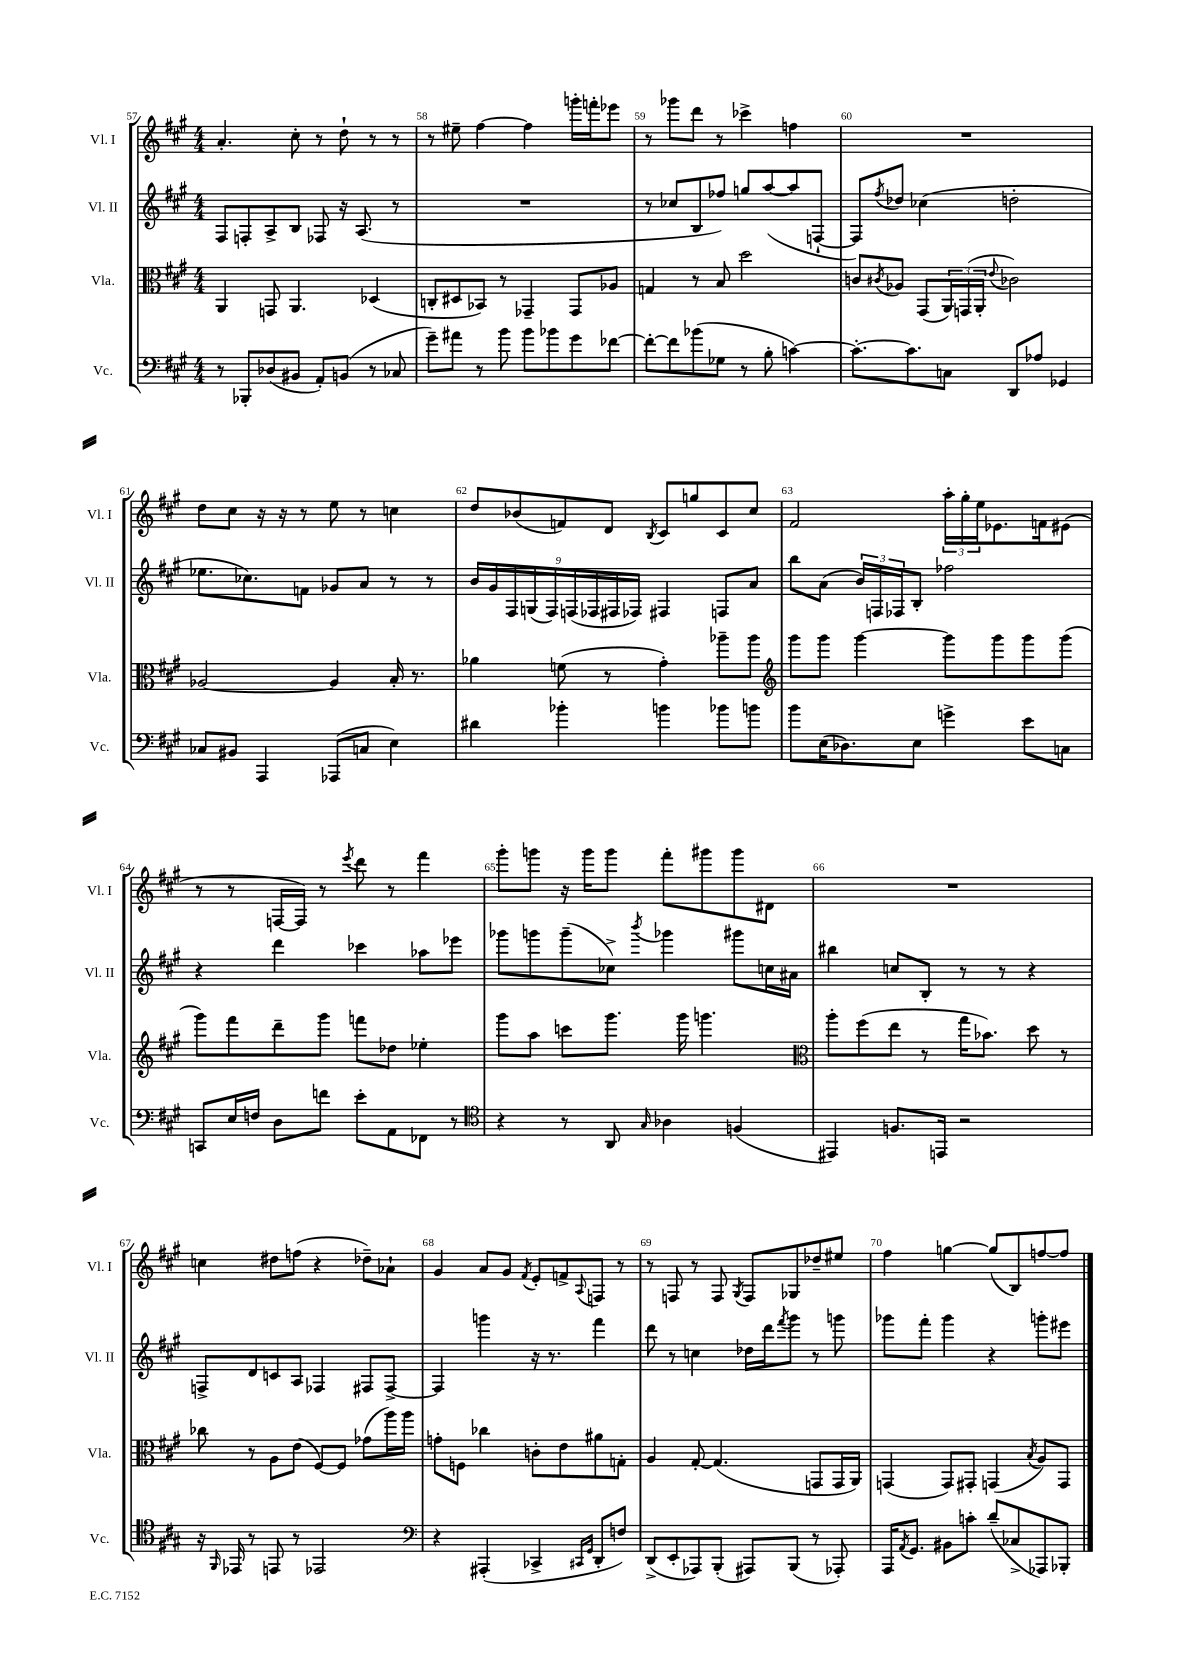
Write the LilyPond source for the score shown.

<<
\new StaffGroup <<
\new Staff = "s0" \with { instrumentName = "Vl. I" shortInstrumentName = "Vl. I" } {
    \clef treble \key a \major \numericTimeSignature \time 4/4
    a'4.-. cis''8-. r8 d''8-! r8 r8 |
    r8 eis''8-- fis''4~ fis''4 g'''16-. f'''16-. ees'''8 |
    r8 ges'''8 d'''8 r8 ces'''4-> f''4 |
    R1 |
    d''8 cis''8 r16 r16 r8 e''8 r8 c''4 |
    d''8 bes'8( f'8) d'8 \acciaccatura { b8 } cis'8 g''8 cis'8 cis''8 |
    fis'2 \tuplet 3/2 { a''16-. gis''16-. e''16 } ees'8. f'16 eis'8( |
    r8 r8 f16~ f16) r8 \acciaccatura { e'''8 } d'''8 r8 fis'''4 |
    gis'''8-. g'''8 r16 g'''16 g'''8 fis'''8-. gis'''8 gis'''8 dis'8 |
    R1 |
    c''4 dis''8 f''8( r4 des''8--) aes'8-! |
    gis'4 a'8 gis'8 \acciaccatura { fis'8 } e'8-. f'8-> \appoggiatura { a8 } f8 r8 |
    r8 f8 r8 f8 \acciaccatura { gis8 } f8 ges8 des''8-- eis''8 |
    fis''4 g''4~ g''8( b8) f''8~ f''8 \bar "|." |
}
\new Staff = "s1" \with { instrumentName = "Vl. II" shortInstrumentName = "Vl. II" } {
    \clef treble \key a \major \numericTimeSignature \time 4/4
    fis8 f8-. a8-> b8 fes8 r16 a8.( r8 |
    R1 |
    r8 ces''8 b8 fes''8) g''8 a''8~( a''8 f8~-! |
    f8) \acciaccatura { fis''8 } des''8 ces''4( d''2-. |
    ees''8. ces''8.) f'8 ges'8 a'8 r8 r8 |
    \tuplet 9/8 { b'16 gis'16 fis16 g16( fis16) f16( fes16 fis16 fes16) } fis4 f8 a'8 |
    b''8 a'8( \tuplet 3/2 { b'16) f16 fes16 } b8-. fes''2 |
    r4 d'''4 ces'''4 aes''8 ees'''8 |
    ges'''8 g'''8 g'''8--( ces''8->) \acciaccatura { b'''8 } ges'''4 gis'''8 c''16 ais'16 |
    bis''4 c''8 b8-. r8 r8 r4 |
    f8-> d'8 c'8 a8 fes4 fis8 fis8~-> |
    fis4 g'''4 r16 r8. fis'''4 |
    d'''8 r8 c''4 des''16 d'''16 \acciaccatura { fis'''8 } gis'''8 r8 g'''8 |
    ges'''8 fis'''8-. ges'''4 r4 g'''8-. eis'''8 \bar "|." |
}
\new Staff = "s2" \with { instrumentName = "Vla." shortInstrumentName = "Vla." } {
    \clef alto \key a \major \numericTimeSignature \time 4/4
    a,4 g,8 a,4. des4( |
    c8-. dis8 bes,8) r8 ges,4-- ges,8 aes8 |
    g4 r8 b8 d''2 |
    c'8 \acciaccatura { cis'8 } aes8 gis,8( \tuplet 3/2 { a,16) g,16( a,16-. } \appoggiatura { e'8 } ces'2) |
    aes2~ aes4 b16-. r8. |
    aes'4 f'8( r8 gis'4-.) aes''8-- aes''8 |
    \clef treble gis'''8 gis'''8 gis'''4~ gis'''8 gis'''8 gis'''8 gis'''8( |
    gis'''8) fis'''8 d'''8-- gis'''8 f'''8 des''8 ees''4-. |
    gis'''8 a''8 c'''8 gis'''8. gis'''16 g'''4. |
    \clef alto a''8-. fis''8( e''8 r8 gis''16 bes'8.) d''8 r8 |
    ces''8 r8 a8 e'8( fis8~) fis8 ges'8( a''16) a''16 |
    g'8-. f8 ces''4 c'8-. e'8 ais'8 g8-. |
    a4 gis8~-. gis4.( g,8 g,16 a,16) |
    g,4( g,8) gis,8-. g,4( \acciaccatura { b8 } a8) g,8 \bar "|." |
}
\new Staff = "s3" \with { instrumentName = "Vc." shortInstrumentName = "Vc." } {
    \clef bass \key a \major \numericTimeSignature \time 4/4
    r8 bes,,8-. des8( bis,8 a,8-.) b,8( r8 ces8 |
    gis'8--) ais'8 r8 b'8 b'8 bes'8 gis'8 fes'8~ |
    fes'8~-. fes'8 bes'8( ges8 r8 b8-. c'4~) |
    c'8.~-. c'8. c8 d,8 aes8 ges,4 |
    ces8 bis,8 a,,4 aes,,8( c8 e4) |
    dis'4 bes'4-. b'4 bes'8 b'8 |
    b'8 e16( des8.) e8 g'4-> e'8 c8 |
    c,8 e16 f16 d8 f'8 e'8-. a,8 fes,8 r8 |
    \clef tenor r4 r8 a,8 \grace { gis16 } aes4 f4( |
    eis,4) f8. e,16 r2 |
    r16 \grace { fis,16 } ees,16 r8 e,8 r8 ees,2 |
    \clef bass r4 ais,,4-.( ces,4-> \grace { cis,16 gis,16 } d,8-. f8) |
    d,8->( e,8-. aes,,8) b,,8-.( ais,,8) b,,8( r8 aes,,8-.) |
    a,,16 \acciaccatura { a,8 } gis,8. bis,8 c'8-. d'8--( ces8-> aes,,8) bes,,8-. \bar "|." |
}
>>
>>
\layout { \context { \Score currentBarNumber = #57 \override BarNumber.break-visibility = ##(#f #t #t) barNumberVisibility = #all-bar-numbers-visible } }
